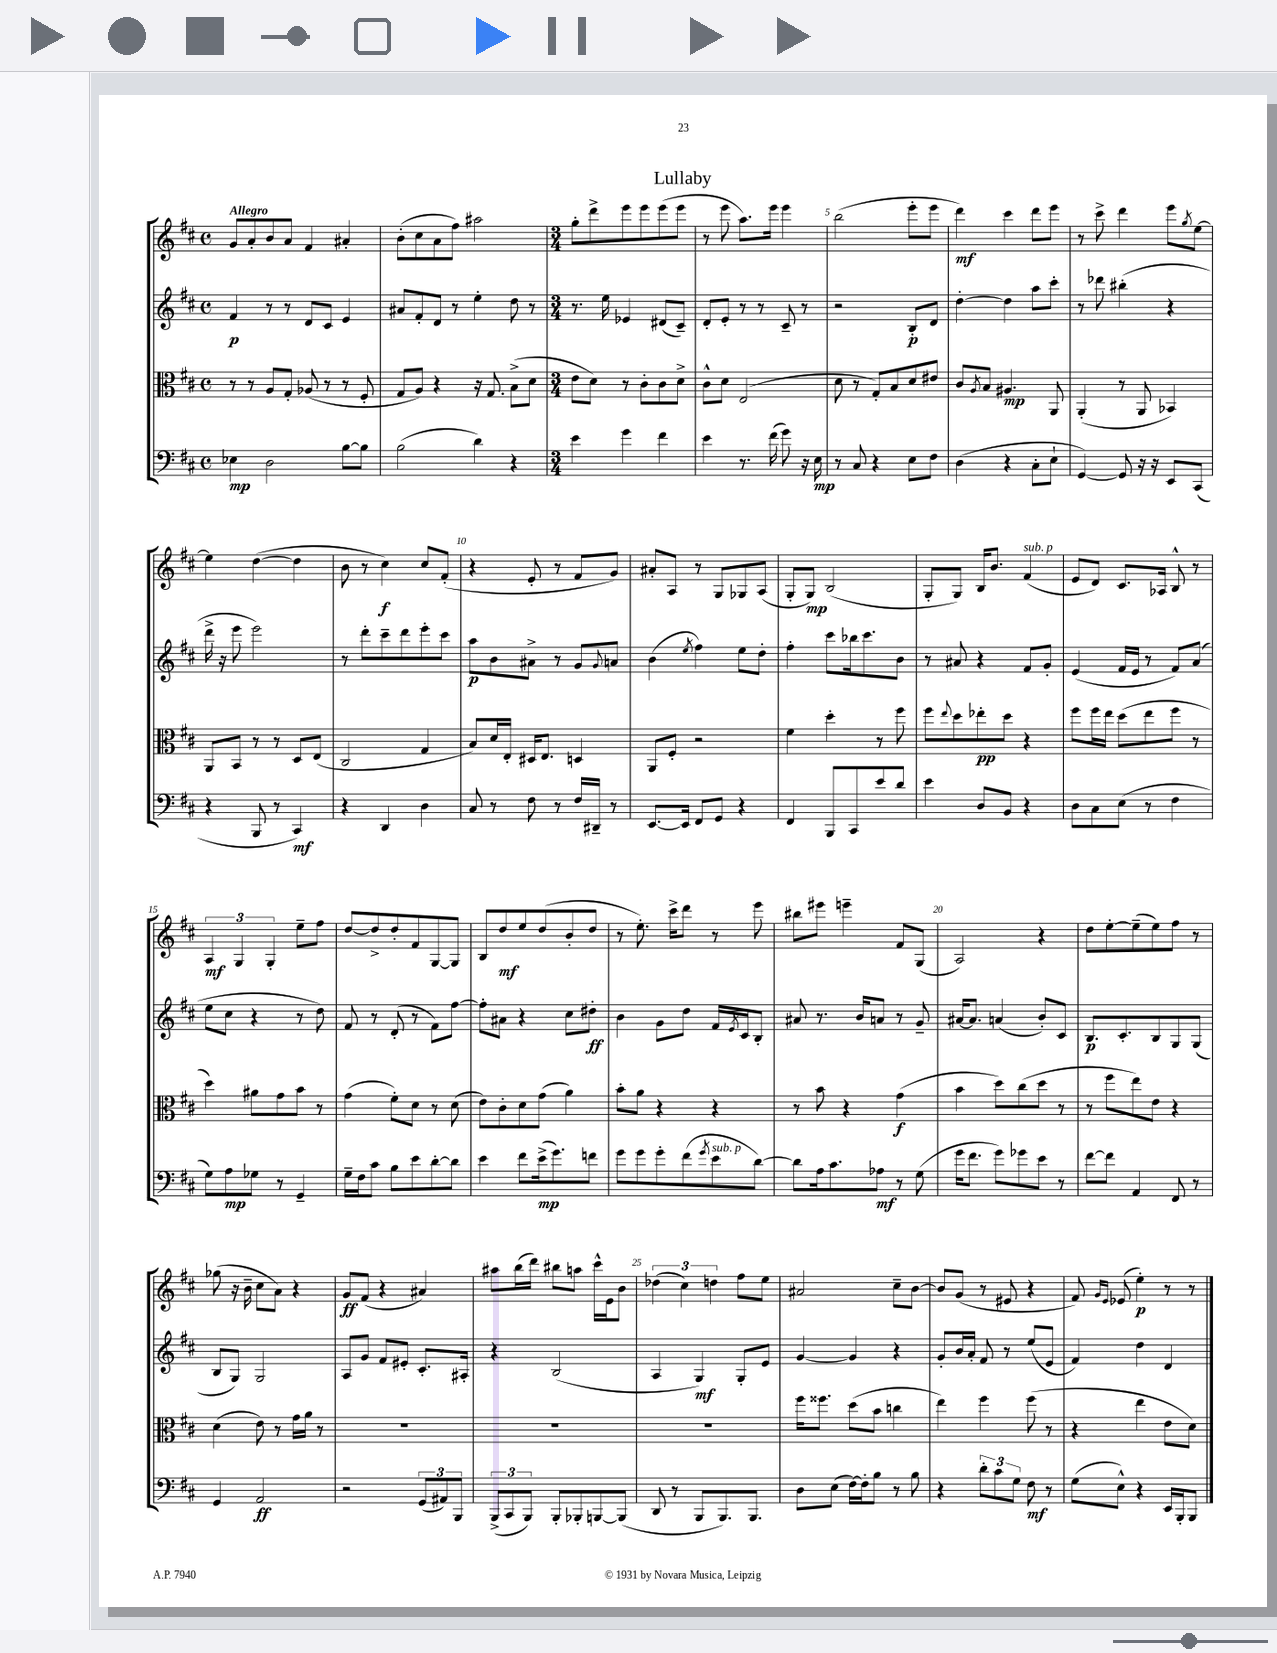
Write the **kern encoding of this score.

**kern	**dynam	**kern	**dynam	**kern	**dynam	**kern	**dynam
*part4	*part4	*part3	*part3	*part2	*part2	*part1	*part1
*staff4	*staff4	*staff3	*staff3	*staff2	*staff2	*staff1	*staff1
*clefF4	*	*clefC3	*	*clefG2	*	*clefG2	*
*k[f#c#]	*	*k[f#c#]	*	*k[f#c#]	*	*k[f#c#]	*
*M4/4	*	*M4/4	*	*M4/4	*	*M4/4	*
*met(c)	*	*met(c)	*	*met(c)	*	*met(c)	*
=1	=1	=1	=1	=1	=1	=1	=1
!	!	!	!	!	!	!LO:TX:a:B:t=Allegro	!
4E-X\	mp	8r	.	4f#/	p	8g/L	.
.	.	8r	.	.	.	8a'/	.
2D\	.	8A/L	.	8r	.	8b/	.
.	.	8G'/J	.	8r	.	8a/J	.
.	.	(8A-X/	.	8d/L	.	4f#/	.
.	.	8r	.	8c#/J	.	.	.
[8B\L	.	8r	.	4e/	.	4a#X'/	.
8B\J]	.	8F#'/	.	.	.	.	.
=2	=2	=2	=2	=2	=2	=2	=2
(2B\	.	8G/L	.	8a#X/L	.	(8b'\L	.
.	.	8A/J)	.	8f#'/	.	8cc#\	.
.	.	4r	.	8d/J	.	8a\	.
.	.	.	.	8r	.	8ff#\J)	.
4d\)	.	16r	.	4ee'\	.	2aa#X\	.
.	.	8.G/	.	.	.	.	.
4r	.	(8B^\L	.	8dd\	.	.	.
.	.	8d\J	.	8r	.	.	.
=3	=3	=3	=3	=3	=3	=3	=3
*M3/4	*	*M3/4	*	*M3/4	*	*M3/4	*
4e\	.	8e\L	.	8.r	.	8gg'\L	.
.	.	8d\J)	.	.	.	8ddd^\	.
.	.	.	.	16ee\	.	.	.
4g\	.	8r	.	4e-X/	.	8eee\	.
.	.	8c#'\L	.	.	.	8eee\	.
4f#\	.	8c#\	.	(8d#X/L	.	(8eee\	.
.	.	8d^\J	.	8c#~/J)	.	8eee\J	.
=4	=4	=4	=4	=4	=4	=4	=4
4e\	.	8c#^^\L	.	8d'/L	.	8r	.
.	.	8d\J	.	8e'/J	.	8eee\	.
8.r	.	(2E/	.	8r	.	8.aa\L)	.
.	.	.	.	8r	.	.	.
(16f#\	.	.	.	.	.	16eee\Jk	.
8g\)	.	.	.	8c#~/	.	4eee\	.
16r	.	.	.	8r	.	.	.
16E\	mp	.	.	.	.	.	.
=5	=5	=5	=5	=5	=5	=5	=5
8r	.	8d\	.	2r	.	(2bb\	.
8C#/	.	8r	.	.	.	.	.
4r	.	8G'/L)	.	.	.	.	.
.	.	8B/	.	.	.	.	.
8E\L	.	8d/	.	8B'/L	p	8eee'\L	.
8F#\J	.	8e#X/J	.	8d/J	.	8eee\J	.
=6	=6	=6	=6	=6	=6	=6	=6
(4D\	.	8c#/L	.	[4dd'\	.	4ddd\)	mf
.	.	8qA/	.	.	.	.	.
.	.	8B/J	.	.	.	.	.
4r	.	4.A#X/	mp	4dd\]	.	4ccc#\	.
8C#'\L	.	.	.	8aa\L	.	8ddd\L	.
8E`\J	.	8AA/	.	8ccc#'\J	.	8eee\J	.
=7	=7	=7	=7	=7	=7	=7	=7
[4GG/)	.	(4AA'/	.	8r	.	8r	.
.	.	.	.	8ddd-X\	.	8ccc#^\	.
8GG/]	.	8r	.	(4bb#X'\	.	4ddd\	.
16r	.	8AA/	.	.	.	.	.
16r	.	.	.	.	.	.	.
8EE/L	.	4BB-X/)	.	4r	.	8eee\L	.
.	.	.	.	.	.	8qgg/	.
(8CC#/J	.	.	.	.	.	[8ee\J	.
!!LO:LB:g=z
=8	=8	=8	=8	=8	=8	=8	=8
4r	.	8AA/L	.	16ddd^\	.	4ee\]	.
.	.	.	.	16r	.	.	.
.	.	8BB/J	.	8eee\	.	.	.
8BBB/	.	8r	.	2eee\)	.	([4dd\	.
8r	.	8r	.	.	.	.	.
4CC#/)	mf	8D/L	.	.	.	4dd\]	.
.	.	(8E/J	.	.	.	.	.
=9	=9	=9	=9	=9	=9	=9	=9
4r	.	2C#/	.	8r	.	8b\	.
.	.	.	.	8ddd'\L	.	8r	.
4DD/	.	.	.	8ccc#~\	.	4cc#\)	f
.	.	.	.	8ddd\	.	.	.
4D\	.	4G/	.	8eee'\	.	8cc#/L	.
.	.	.	.	8ccc#\J	.	(8f#'/J	.
=10	=10	=10	=10	=10	=10	=10	=10
8C#/	.	8B/L)	.	8aa\L	p	4r	.
8r	.	16d/L	.	8b\	.	.	.
.	.	16E'/JJ	.	.	.	.	.
8F#\	.	16D#X/KL	.	8a#X^\J	.	8e'/	.
.	.	8.E/J	.	.	.	.	.
8r	.	.	.	8r	.	8r	.
16F#/LL	.	4Dn/	.	8g/L	.	8f#/L	.
16DD#X~/JJ	.	.	.	.	.	.	.
.	.	.	.	8qqg/	.	.	.
8r	.	.	.	8an/J	.	8g/J)	.
=11	=11	=11	=11	=11	=11	=11	=11
[8.EE/L	.	8AA/L	.	(4b\	.	8a#X'/L	.
.	.	8F#'/J	.	.	.	8A/J	.
16EE/Jk]	.	.	.	.	.	.	.
.	.	.	.	8qee/	.	.	.
8FF#/L	.	2r	.	4ff#\)	.	8r	.
8GG/J	.	.	.	.	.	8G/L	.
4r	.	.	.	8ee\L	.	8G-X/	.
.	.	.	.	8dd'\J	.	(8A/J	.
=12	=12	=12	=12	=12	=12	=12	=12
4FF#/	.	4f#\	.	4ff#'\	.	8G'/L	.
.	.	.	.	.	.	8G/J)	mp
8BBB/L	.	4dd'\	.	8ccc#\L	.	(2B/	.
8CC#/	.	.	.	16bb-X\k	.	.	.
.	.	.	.	8.ccc#\	.	.	.
8e/	.	8r	.	.	.	.	.
8d/J	.	8ff#\	.	8b\J	.	.	.
=13	=13	=13	=13	=13	=13	=13	=13
4e\	.	8ff#\L	.	8r	.	8G'/L	.
.	.	8qqee/	.	.	.	.	.
.	.	8dd\	.	8a#X/	.	8G/J)	.
8D/L	.	8ee-X'\	pp	4r	.	16B/KL	.
.	.	.	.	.	.	8.b/J	.
8BB/J	.	8dd\J	.	.	.	.	.
!	!	!	!	!	!	!LO:TX:a:i:t=sub. p	!
4r	.	4r	.	8f#/L	.	(4f#/	.
.	.	.	.	8g'/J	.	.	.
=14	=14	=14	=14	=14	=14	=14	=14
8D\L	.	8ff#\L	.	(4e/	.	8e/L	.
8C#\	.	16ff#\L	.	.	.	8d/J)	.
.	.	16ee\JJ	.	.	.	.	.
(8E\J	.	(8dd\L	.	16f#/LL	.	8.c#/L	.
.	.	.	.	16e/JJ	.	.	.
8r	.	8ee\	.	8r	.	.	.
.	.	.	.	.	.	16A-X/Jk	.
4F#\	.	8ff#\J	.	8f#/L)	.	8B^^/	.
.	.	8r	.	(8a/J	.	8r	.
!!LO:LB:g=z
=15	=15	=15	=15	=15	=15	=15	=15
8G\L)	.	4dd\)	.	8ee\L	.	6A/	mf
8A\	mp	.	.	8cc#\J	.	.	.
.	.	.	.	.	.	6G/	.
8G-X\J	.	8a#X\L	.	4r	.	.	.
.	.	.	.	.	.	6G'/	.
8r	.	8g\	.	.	.	.	.
4GG~/	.	8b\J	.	8r	.	8ee~\L	.
.	.	8r	.	8dd\)	.	8ff#\J	.
=16	=16	=16	=16	=16	=16	=16	=16
16G~\LL	.	(4g\	.	8f#/	.	[8dd/L	.
16F#\J	.	.	.	.	.	.	.
8c#\J	.	.	.	8r	.	8dd^/]	.
8B\L	.	8f#'\L)	.	(8d'/	.	8dd'/	.
8e\	.	8d\J	.	8r	.	8f#/	.
[8d'\	.	8r	.	8f#\L)	.	[8G/	.
8d\J]	.	(8d\	.	[8ff#\J	.	8G/J]	.
=17	=17	=17	=17	=17	=17	=17	=17
4e\	.	8e\L)	.	8ff#'\L]	.	8B/L	.
.	.	8c#'\	.	8a#X\J	.	8dd/	mf
8f#\L	.	8d\	.	4r	.	8ee/	.
(16e^\k	mp	(8g\J	.	.	.	(8dd/	.
8.g\)	.	.	.	.	.	.	.
.	.	4a\)	.	8cc#\L	.	8b'/	.
8fn\J	.	.	.	8dd#X'\J	ff	8dd/J	.
=18	=18	=18	=18	=18	=18	=18	=18
8g\L	.	8b'\L	.	4b\	.	8r	.
8g\	.	8a\J	.	.	.	8.ee'\)	.
8g'\	.	4r	.	8g\L	.	.	.
.	.	.	.	.	.	16ccc#^\KL	.
(8f#\	.	.	.	8dd\J	.	8ddd\J	.
8qg/	.	.	.	.	.	.	.
!LO:TX:a:i:t=sub. p	!	!	!	!	!	!	!
8e\	.	4r	.	16f#/LL	.	8r	.
.	.	.	.	8qe/	.	.	.
.	.	.	.	16c#/J	.	.	.
[8d\J)	.	.	.	8B'/J	.	8eee\	.
=19	=19	=19	=19	=19	=19	=19	=19
8d\L]	.	8r	.	8a#X/	.	8bb#X\L	.
16A\k	.	8b\	.	8.r	.	8eee#X\J	.
8.c#\	.	.	.	.	.	.	.
.	.	4r	.	.	.	4eeen~\	.
.	.	.	.	16b/KL	.	.	.
8A-X\J	mf	.	.	8an/J	.	.	.
8r	.	(4g\	f	8r	.	8f#/L	.
(8G\	.	.	.	8g~/	.	(8G/J	.
=20	=20	=20	=20	=20	=20	=20	=20
16g\KL	.	4b\	.	[16a#X/KL	.	2A/)	.
8.f#\J	.	.	.	8.a#/J]	.	.	.
8g\L)	.	8dd\L)	.	(4an/	.	.	.
8g-X\	.	(8cc#\	.	.	.	.	.
8e\J	.	8dd\J	.	8b'/L)	.	4r	.
8r	.	8r	.	8c#/J	.	.	.
=21	=21	=21	=21	=21	=21	=21	=21
[8f#\L	.	8r	.	8.B/L	p	8dd\L	.
8f#\J]	.	8ff#\L	.	.	.	[8ee'\	.
.	.	.	.	8.c#'/	.	.	.
4AA/	.	8ee\)	.	.	.	(8ee~\]	.
.	.	8e\J	.	8B/	.	8ee\)	.
8FF#/	.	4r	.	8G/	.	8ff#\J	.
8r	.	.	.	(8G/J	.	8r	.
!!LO:LB:g=z
=22	=22	=22	=22	=22	=22	=22	=22
4GG/	.	(4d\	.	8B/L	.	(8gg-X\	.
.	.	.	.	8G/J)	.	16r	.
.	.	.	.	.	.	16b~\	.
2AA/	ff	8e\)	.	2G/	.	8cc#\L	.
.	.	8r	.	.	.	8a\J)	.
.	.	16g\LL	.	.	.	4r	.
.	.	16a\JJ	.	.	.	.	.
.	.	8r	.	.	.	.	.
=23	=23	=23	=23	=23	=23	=23	=23
2r	.	2.r	.	8A/L	.	8g/L	ff
.	.	.	.	8g/J	.	(8f#/J	.
.	.	.	.	8f#/L	.	4r	.
.	.	.	.	8e#X'/J	.	.	.
(12GG/L	.	.	.	8.c#'/L	.	4a#X/)	.
12AA#X/)	.	.	.	.	.	.	.
12BBB/J	.	.	.	.	.	.	.
.	.	.	.	16A#X'/Jk	.	.	.
=24	=24	=24	=24	=24	=24	=24	=24
(12BBB^/L	.	2.r	.	4r	.	8aa#X\L	.
12CC#/	.	.	.	.	.	.	.
.	.	.	.	.	.	(16bb\L	.
12BBB/J)	.	.	.	.	.	.	.
.	.	.	.	.	.	16ddd\JJ)	.
8BBB'/L	.	.	.	(2B/	.	8bb#X\L	.
8BBB-X'/	.	.	.	.	.	8aan\J	.
[8BBBn/	.	.	.	.	.	16ccc#^^\LL	.
.	.	.	.	.	.	16e\J	.
(8BBB/J]	.	.	.	.	.	8b\J	.
=25	=25	=25	=25	=25	=25	=25	=25
8DD/	.	2.r	.	4A/	.	(6dd-X\	.
8r	.	.	.	.	.	.	.
.	.	.	.	.	.	6cc#\)	.
8BBB/L	.	.	.	4G/)	mf	.	.
.	.	.	.	.	.	6ddn\	.
8.BBB/)	.	.	.	.	.	.	.
.	.	.	.	8G'/L	.	8ff#\L	.
8.BBB/J	.	.	.	.	.	.	.
.	.	.	.	8e/J	.	8ee\J	.
=26	=26	=26	=26	=26	=26	=26	=26
8D\L	.	16ff#\KL	.	[4g/	.	2a#X/	.
.	.	8.ff##X\J	.	.	.	.	.
(8E\J	.	.	.	.	.	.	.
[16F#\LL)	.	(8dd\L	.	4g/]	.	.	.
16F#'\J]	.	.	.	.	.	.	.
8B\J	.	8b\J	.	.	.	.	.
8r	.	4ccn\	.	4r	.	8cc#~\L	.
8B\	.	.	.	.	.	[8b\J	.
=27	=27	=27	=27	=27	=27	=27	=27
4r	.	4ee\)	.	8g'/L	.	8b/L]	.
.	.	.	.	16b/L	.	(8g/J	.
.	.	.	.	16a'/JJ	.	.	.
12d'\L	.	4ff#\	.	8f#/	.	8r	.
12c#\	.	.	.	.	.	.	.
.	.	.	.	8r	.	8e#X/	.
12G\J	.	.	.	.	.	.	.
8F#\	mf	(8ff#\	.	(8ee/L	.	4r	.
8r	.	8r	.	8e/J	.	.	.
=28	=28	=28	=28	=28	=28	=28	=28
(8G\L	.	4r	.	4f#/)	.	8f#/)	.
.	.	.	.	.	.	16qqg/LL	.
.	.	.	.	.	.	16qqe/JJ	.
8E^^\J)	.	.	.	.	.	(8e-X/	.
4r	.	4ee\	.	4dd\	.	4ee'\)	p
16EE/LL	.	8e\L	.	4d/	.	8r	.
16BBB'/J	.	.	.	.	.	.	.
8BBB/J	.	8d\J)	.	.	.	8r	.
==	==	==	==	==	==	==	==
*-	*-	*-	*-	*-	*-	*-	*-
